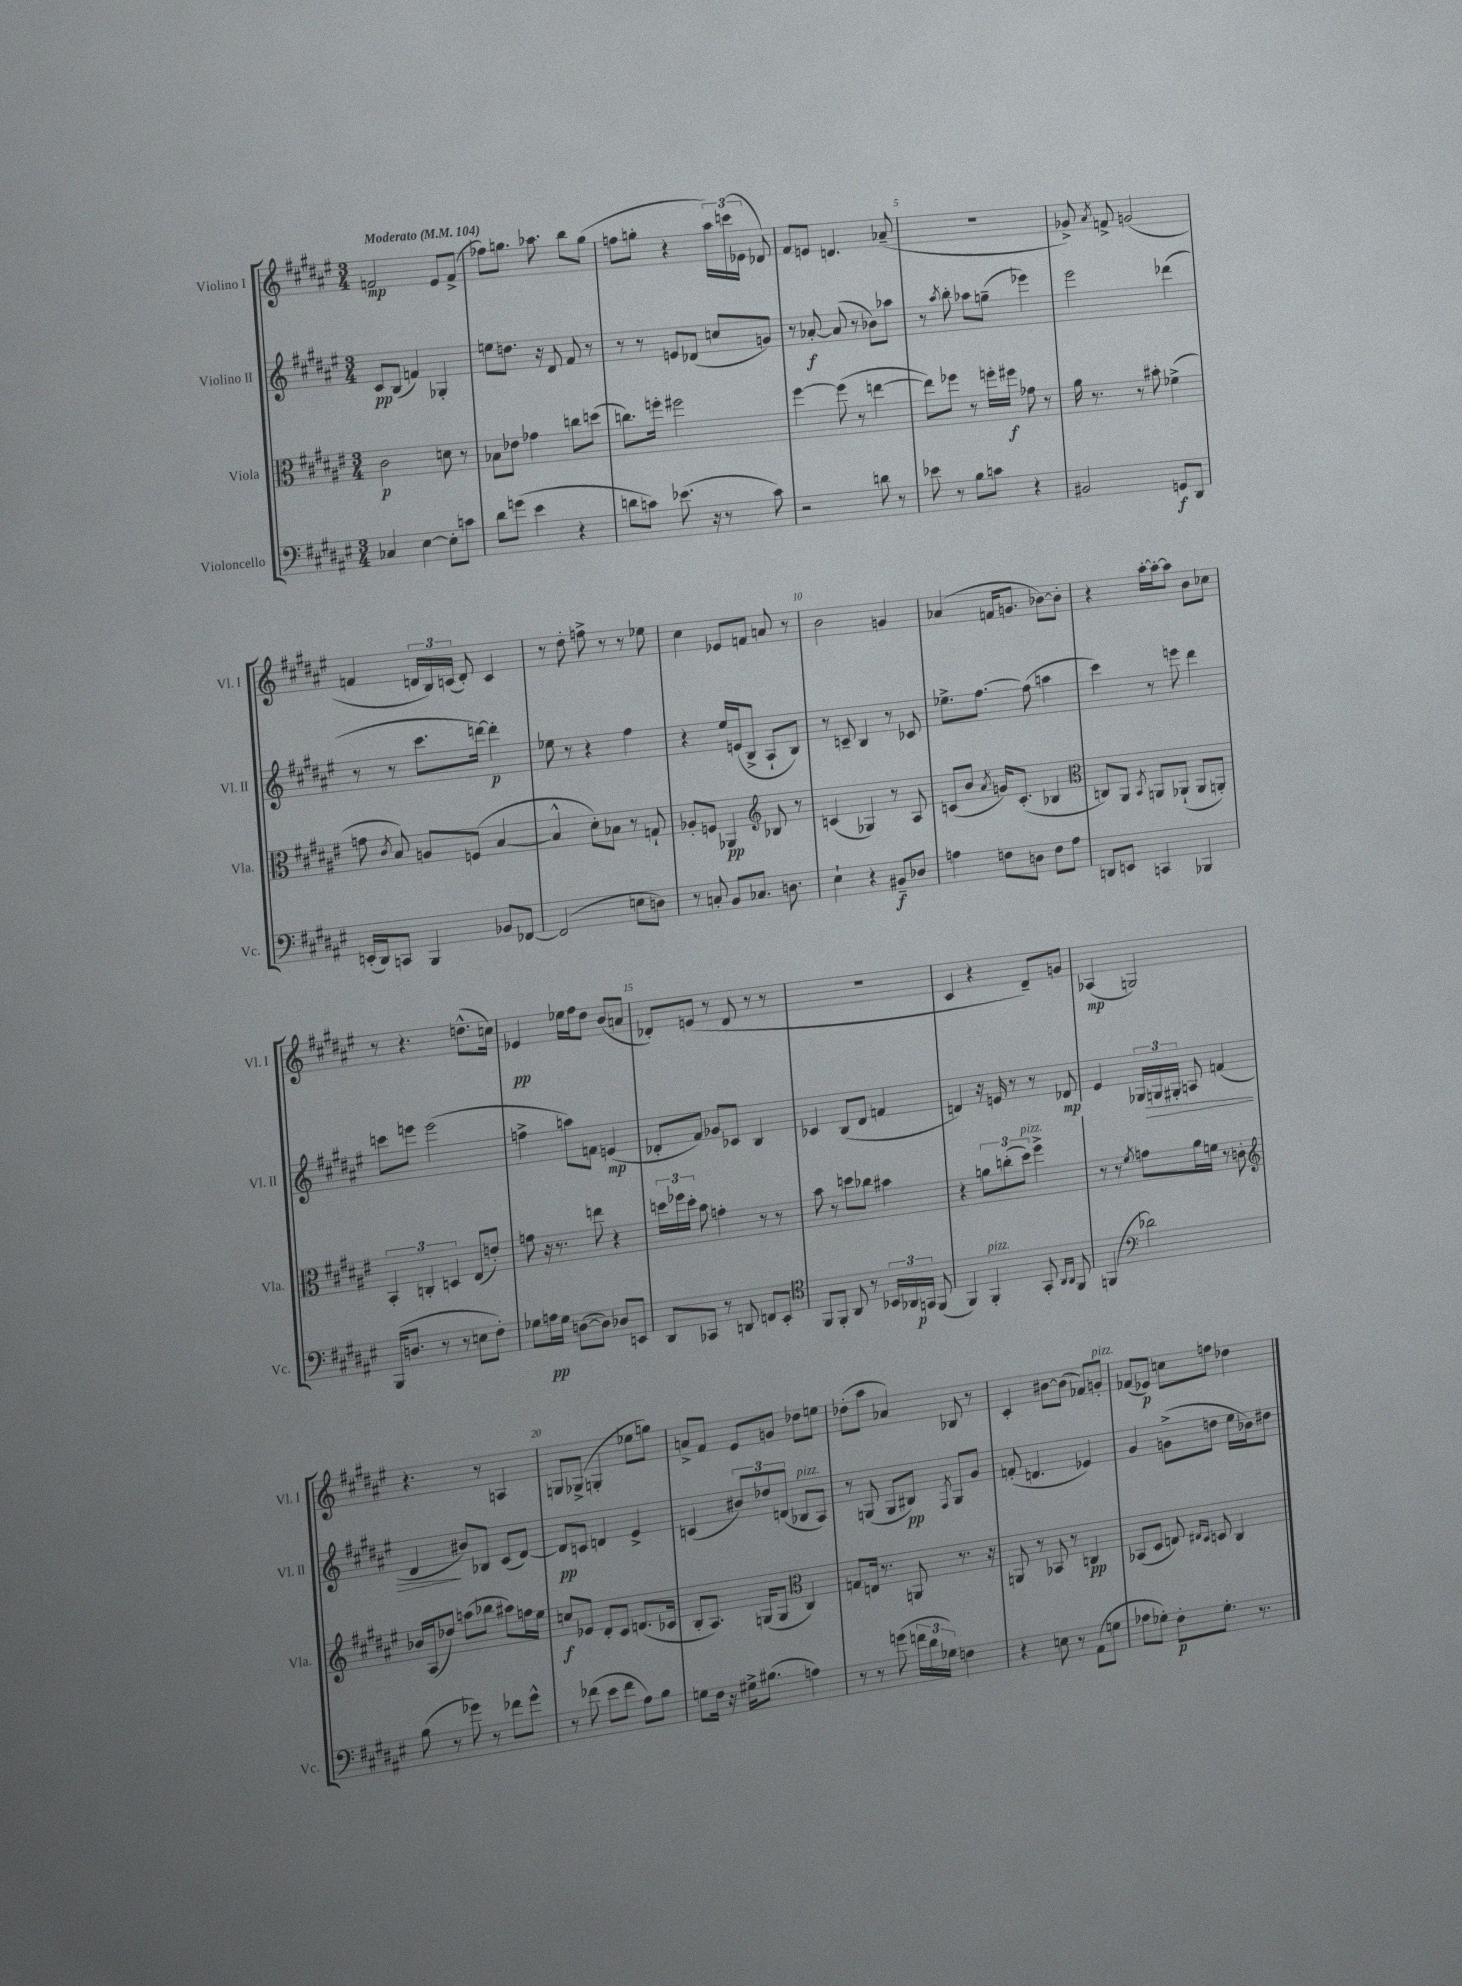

**kern	**kern	**kern	**kern
*staff4	*staff3	*staff2	*staff1
*clefF4	*clefC3	*clefG2	*clefG2
*k[f#c#g#d#a#e#]	*k[f#c#g#d#a#e#]	*k[f#c#g#d#a#e#]	*k[f#c#g#d#a#e#]
*M3/4	*M3/4	*M3/4	*M3/4
*MM104	*MM104	*MM104	*MM104
4C-/	2c#\	8c#/L	2f/
.	.	(8B/J	.
[4E#\	.	4f/)	.
8E#'\]L	8d\	4G-'/	8e#/L
8c\J	8r	.	(8f^/J
=	=	=	=
8d#\L	8B-\L	8ee\L	8ff-\L)
(8g\J	8e-\J	8.dd\J	8.gg\J
4e#\	4g-\	.	.
.	.	16r	8.aa-\
.	.	8d#/	.
4r	8cc\L	8f#/	8bb\L
.	(8dd\J	8r	(8gg\J
=	=	=	=
8d\L	8.cc\L)	8r	8ff\L
8c\J)	.	8r	8gg'\J
.	16ff'\Jk	.	.
(8.e-\	2ff#\	8e/L	4r
.	.	(8d-/J	.
16r	.	.	.
8r	.	8cc/L	24aa#\LL)
.	.	.	(24ccc\
.	.	.	24e-\JJ
8c\)	.	8g/J)	8d-/)
=	=	=	=
2r	[4ff#\	8r	8f#/L
.	.	[8a-'/	8e/J
.	(8ff#\]	(8a-/]	4.d/
.	8r	8r	.
8d\	[4ee\	8b-\L)	.
8r	.	8aa-\J	(8a-~/
=	=	=	=
8e-\	8ee\]L)	8r	2.r
.	.	8qaa#/	.
8r	8ff-\J	8bb'\	.
8B\L	8r	8aa-\L	.
8c\J	16ff'\LL	(8gg~\J	.
.	16ff#\JJ	.	.
4r	8g-\	4eee-\)	.
.	8r	.	.
=	=	=	=
2BB#/	16a#\	2eee#\	8g-^/)
.	8.r	.	.
.	.	.	8qa#/
.	.	.	8f^/
.	8r	.	(2g/
.	8b#'\	.	.
8GG/L	(4f-^\	(4ddd-\	.
8DD#/J	.	.	.
=	=	=	=
(16EE'/LL	8g\	8r	4f/
16DD#/J)	.	.	.
.	8qc#/	.	.
8CC/J	8B/)	8r	.
4BBB/	8A/L	8.ccc#\L	24d/LL
.	.	.	24B/)
.	.	.	(24c/JJ
.	(8F/J	.	8d'/)
.	.	[16ddd\Jk)	.
8BB-/L	[4B/	4ddd'\]	4c/
[8FF-/J	.	.	.
=	=	=	=
(2FF-/]	4B^^/]	8ee-\	8r
.	.	8r	8dd#'\
.	8d#'\L)	4r	8ff^\
.	8B-\J	.	8r
8E\L	8r	4ff#\	8r
8D\J)	8G`/	.	8ee-\
=	=	=	=
8r	8A-'/L	4r	4cc#\
8C'/	8F/J	.	.
8BB/L	4AA-/	16ee#/LL	8e-/L
.	.	(16e/J	.
8.C-/J	.	8B^/J	8f/J
*	*clefG2	*	*
.	8B-/	8A#`/L	8a/
8.D\	.	.	.
.	8r	8B/J)	8r
=	=	=	=
4E#`\	(4c/	8r	2b\
.	.	8c~/	.
4r	4G-/)	4B/	.
8BB#~/L	8r	8r	4g/
8D-/J	8A#/	8c-/	.
=	=	=	=
4A\	(8c/L	8.ee-^\L	(4a-/
.	8b/J	.	.
.	.	[8.ff#\J	.
.	8qa#/	.	.
8F\L	16g/LK)	.	16f/LK
.	(8.c'/J	.	8.g/J
8D\J	.	(8ff#\]	.
8F\L	4B-/	4aa\	[8b-\L)
8A\J	.	.	8b-'\]J
=	=	=	=
*	*clefC3	*	*
8DD/L	8C/L)	4ccc#\)	4r
8EE/J	8AA#/J	.	.
.	8qBB/	.	.
4CC/	8AA/L	8r	[16aa#'\LL
.	.	.	16aa#'\_J
.	(8AA-`/J	8eee\	8aa#\]J
4BBB-/	8AA-/L	4ddd#\	8b\L
.	8AA'/J)	.	8cc-\J
=	=	=	=
(16BBB/LK	6BB'/	8ccc\L	8r
8.D/J	.	.	.
.	.	8eee\J	4.r
.	6C'/	.	.
8r	.	(2eee\	.
.	6D/	.	.
8r	.	.	.
8E\L	(8E#/L	.	(8.dd^^\L
8F#'\J)	8e'/J)	.	.
.	.	.	16cc\Jk)
=	=	=	=
8G-\L	8g\	4ff^\	4e-/
16A\L	16r	.	.
16G-\JJ	8.r	.	.
([8D\L	.	8aa\L)	16ee-\LL
.	.	.	16ff#\J
8D\]J)	8ee\	8f\J	8dd#\J
8D-/L	4r	(4e/	(8b/L
8EE/J	.	.	8a/J
=	=	=	=
8DD#/L	24dd\LL	8d-'/L	8d-'/L)
.	24ff-\	.	.
.	24dd'\JJ	.	.
8CC-/J	8b\	8f#/J)	(8e/J
8r	4g'\	8g-/L	8r
8DD/	.	8c-/J	8d-/
8FF/L	8r	4B/	8r
8EE#'/J	8r	.	8r
=	=	=	=
*clefC4	*	*	*
8FF#/L	8b\	4c-/	2.r
8FF#'/J	8r	.	.
8AA#/	8dd\L	(8B/L	.
8r	8cc-\J	8d#/J	.
24BB-/LL	4b#\	4f/	.
24AA-/	.	.	.
24GG/JJ	.	.	.
(8FF#/	.	.	.
=	=	=	=
4FF#/)	4r	4d/)	4c#/
4FF#'/	12a\L	16r	4r
.	.	16e/	.
.	(12cc'\	.	.
.	.	8r	.
.	12dd#\J)	.	.
8GG#'/	4ff#^\	8r	8d#~/L)
16qqAA#/LL	.	.	.
16qqAA#/JJ	.	.	.
8FF#/	.	8d-/	8g/J
=	=	=	=
(4FF/	8r	4e#/	(4A-/
.	8r	.	.
*clefF4	*	*	*
.	8qf#/	.	.
2d-\)	8g\L	24G-/LL	2G/)
.	.	24G/	.
.	.	24G#'/JJ	.
.	16a#\L	8A/	.
.	16f\JJ	.	.
.	8r	(4f/	.
.	8c'\	.	.
=	=	=	=
*	*clefG2	*	*
(8B\	16b-/LL	4d#/	4.r
.	(16A#/J	.	.
8r	8dd-/J)	.	.
8g-\)	(8aa\L	8b#/L)	.
8r	8bb-\J	8B-/J	8r
8f-\L	8aa#\L)	(8c#/L	4A/
8g-^^\J	16ff\L	[8d#/J)	.
.	16ee#\JJ	.	.
=	=	=	=
8r	8cc/L	8d#/]L	8G/L
(8f-\	8e-/J	8c/J	(8G-^/J
8e#\L	8d#'/L	4d/	4G'/
8f-\J	8c#/J	.	.
8A#\L)	(8.d/L	4e#^/	8ee-\L
8B\J	.	.	8gg\J)
.	16c-/Jk	.	.
=	=	=	=
8G\L	8B'/L	(4c/	8a^/L
16F#\Jk	8.A#/J)	.	8f#/J
16r	.	.	.
16G#^\LK	.	12b#/L)	8e#/L
(8.B#\J	(16G/LK	.	.
.	.	12dd-/	.
.	8G/J	.	8g/J
.	.	(12d/J	.
*	*clefC3	*	*
4A\)	4C#/)	8B-/L	8dd-\L
.	.	8A#/J)	8ee\J
=	=	=	=
8r	8G/L	8r	(8dd-'\L
8r	16E/Jk	(8G/	8aa#\J
.	8.r	.	.
(8g\	.	8G/L	4a-/)
24f\LL	8AA/	8B#/J)	.
24d#\	.	.	.
24G-\JJ)	.	.	.
.	.	8qF#/	.
4F\	8.r	8G/L	8B-/
.	.	8g#/J	8r
.	16r	.	.
=	=	=	=
4r	8AA/	(8f'/	4c#'/
.	8r	4.d/	.
8E\	8BB-/	.	[8b#\L
8r	8r	.	(8b#\]J
(8AA#\L	4C/	4e-/)	8f-/L)
8G\J	.	.	8g'/J
=	=	=	=
8A-\L	(8BB-/L	4g#/	(8f-/L
8G-'\J)	8D#/J	.	8e-/J)
8F#'\L	8E/)	(8g^\L	8cc\L
.	16qqE#/LL	.	.
.	16qqD#/JJ	.	.
8.G-'\J	8D/	8dd\J	8ff\J
.	4C#/	16ee#\LL	4dd-\
8.r	.	16b-\J)	.
.	.	8dd#\J	.
==	==	==	==
*-	*-	*-	*-
